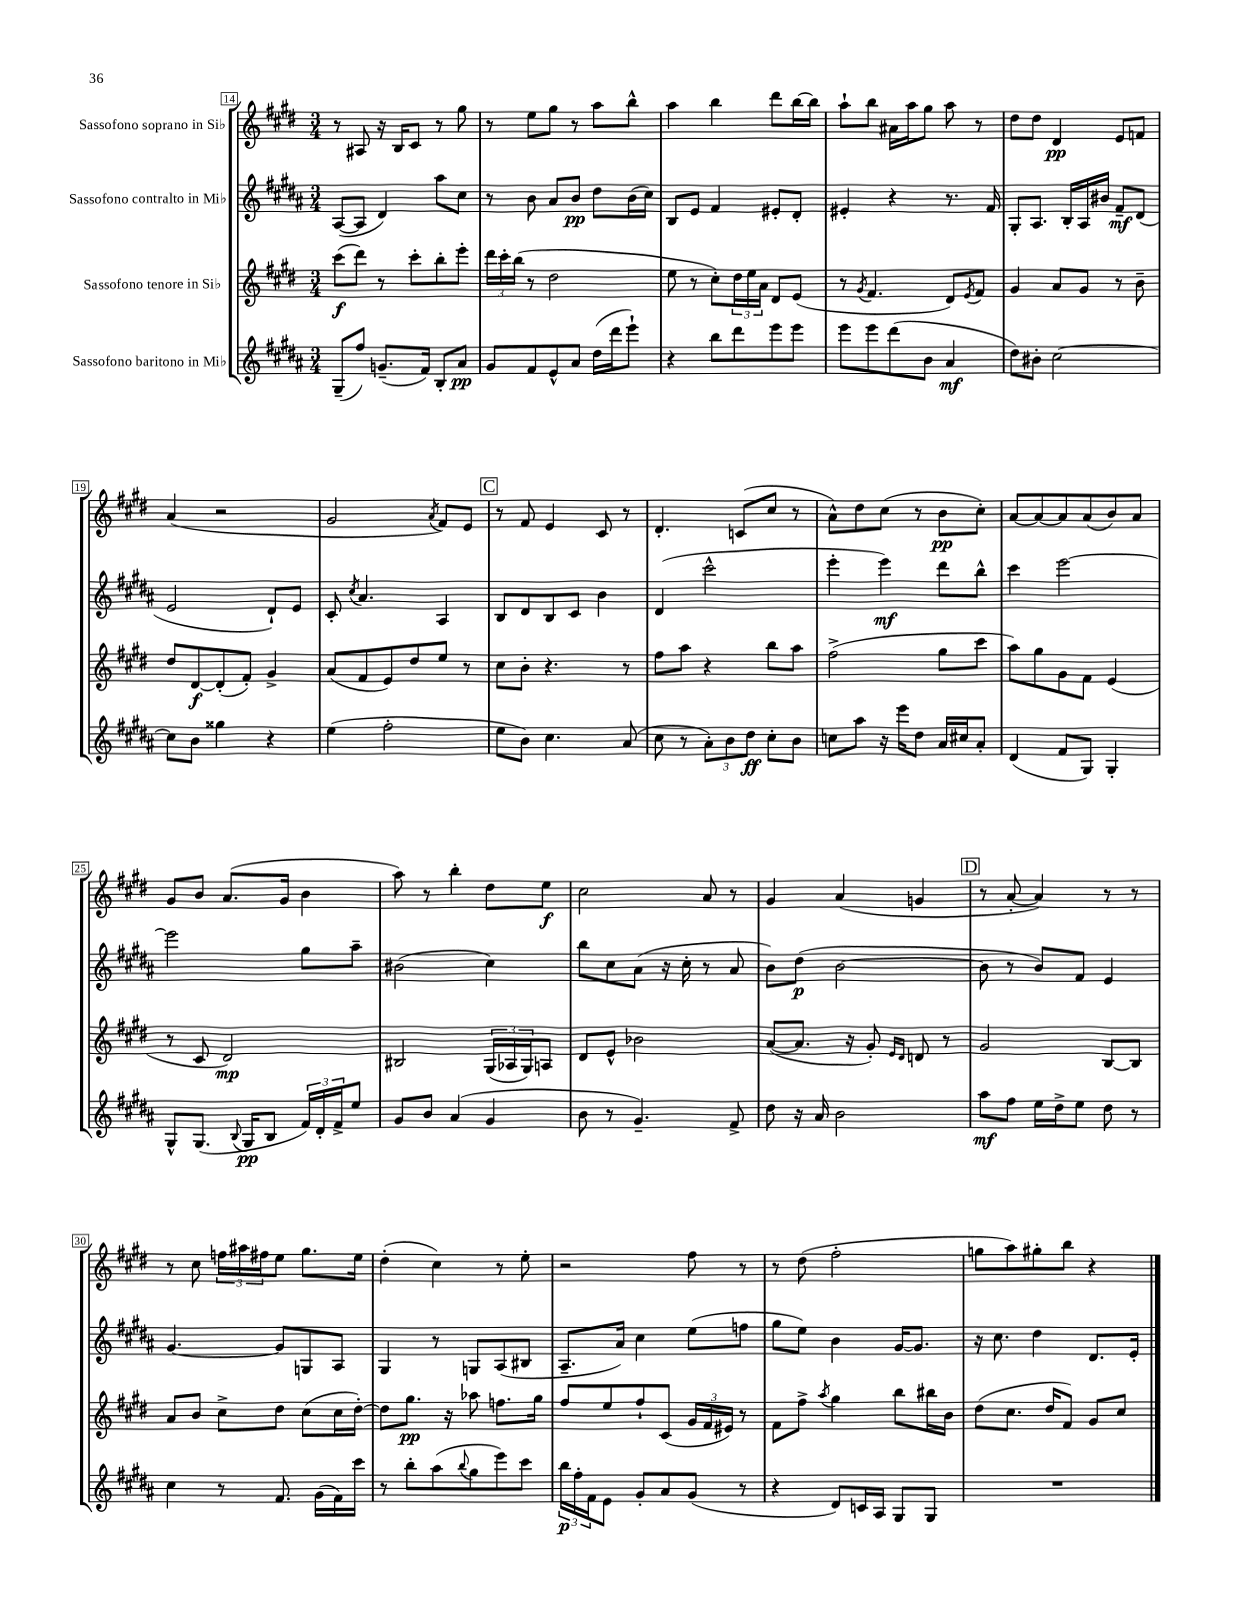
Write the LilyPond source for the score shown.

<<
\new StaffGroup <<
\new Staff = "s0" \with { instrumentName = "Sassofono soprano in Sib" } {
    \clef treble \key e \major \numericTimeSignature \time 3/4
    r8 ais8 r16 b16 cis'8 r8 gis''8 |
    r8 e''8 gis''8 r8 a''8 b''8-^ |
    a''4 b''4 dis'''8 b''16~ b''16 |
    a''8-! b''8 ais'16 a''16 gis''8 a''8 r8 |
    dis''8 dis''8 dis'4\pp e'8 f'8 |
    a'4( r2 |
    gis'2 \acciaccatura { a'8 } fis'8) e'8 |
    \mark \markup { \box "C" } r8 fis'8 e'4 cis'8 r8 |
    dis'4.-. c'8( cis''8 r8 |
    a'8-^) dis''8 cis''8( r8 b'8\pp cis''8-.) |
    a'8~ a'8~ a'8 a'8( b'8) a'8 |
    gis'8 b'8 a'8.( gis'16 b'4 |
    a''8) r8 b''4-. dis''8 e''8\f |
    cis''2 a'8 r8 |
    gis'4 a'4( g'4 |
    \mark \markup { \box "D" } r8 a'8~-. a'4) r8 r8 |
    r8 cis''8 \tuplet 3/2 { f''16 ais''16 fis''16 } e''8 gis''8. e''16 |
    dis''4-.( cis''4) r8 e''8-. |
    r2 fis''8 r8 |
    r8 dis''8( fis''2-. |
    g''8 a''8) gis''8-. b''8 r4 \bar "|." |
}
\new Staff = "s1" \with { instrumentName = "Sassofono contralto in Mib" } {
    \clef treble \key b \major \numericTimeSignature \time 3/4
    ais8~( ais8 dis'4) ais''8 cis''8 |
    r8 b'8 ais'8 b'8\pp dis''8 b'16( cis''16) |
    b8 e'8 fis'4 eis'8-. dis'8-. |
    eis'4-. r4 r8. fis'16 |
    gis8-. ais8. b16-. ais16 bis'16 fis'8--\mf dis'8( |
    e'2 dis'8-!) e'8 |
    cis'8-. \acciaccatura { cis''8 } ais'4. ais4 |
    \mark \markup { \box "C" } b8 dis'8 b8 cis'8 b'4 |
    dis'4( cis'''2-^ |
    e'''4-. e'''4\mf) dis'''8 b''8-^ |
    cis'''4 e'''2~ |
    e'''2 gis''8 ais''8-- |
    bis'2( cis''4) |
    b''8 cis''8 ais'8( r16 cis''16-. r8 ais'8 |
    b'8) dis''8\p( b'2~ |
    \mark \markup { \box "D" } b'8 r8 b'8) fis'8 e'4 |
    gis'4.~ gis'8 g8 ais8 |
    gis4 r8 g8 ais8( bis8 |
    ais8.-- ais'16) cis''4 e''8( f''8 |
    gis''8 e''8) b'4 gis'16~ gis'8. |
    r16 cis''8. dis''4 dis'8. e'16-. \bar "|." |
}
\new Staff = "s2" \with { instrumentName = "Sassofono tenore in Sib" } {
    \clef treble \key e \major \numericTimeSignature \time 3/4
    cis'''8\f( dis'''8) r8 cis'''8-. b''8-. e'''8-. |
    \tuplet 3/2 { dis'''16 cis'''16-. b''16( } r8 dis''2 |
    e''8 r8 cis''8-.) \tuplet 3/2 { dis''16 e''16 a'16 } dis'8 e'8( |
    r8 \acciaccatura { gis'8 } fis'4. dis'8) \acciaccatura { e'8 } fis'8 |
    gis'4 a'8 gis'8 r8 b'8-- |
    dis''8 dis'8~\f dis'8-.( fis'8-.) gis'4-> |
    a'8( fis'8 e'8) dis''8 e''8 r8 |
    \mark \markup { \box "C" } cis''8 b'8-. r4. r8 |
    fis''8 a''8 r4 b''8 a''8 |
    fis''2->( gis''8 cis'''8 |
    a''8) gis''8 gis'8 fis'8 e'4( |
    r8 cis'8 dis'2\mp) |
    bis2 \tuplet 3/2 { gis16( aes16 gis16) } a8 |
    dis'8 e'8-^ bes'2 |
    a'8~( a'8. r16 gis'8-.) \grace { e'16 dis'16 } d'8 r8 |
    \mark \markup { \box "D" } gis'2 b8~ b8 |
    a'8 b'8 cis''8-> dis''8 cis''8( cis''16 dis''16~-.) |
    dis''8 gis''8.\pp r16 aes''8 f''8. gis''16 |
    fis''8 e''8 fis''8-! cis'8( \tuplet 3/2 { gis'16 fis'16 eis'16) } r8 |
    fis'8 fis''8-> \acciaccatura { a''8 } gis''4 b''8 bis''16 b'16 |
    dis''8( cis''8. dis''16 fis'8) gis'8 cis''8 \bar "|." |
}
\new Staff = "s3" \with { instrumentName = "Sassofono baritono in Mib" } {
    \clef treble \key b \major \numericTimeSignature \time 3/4
    gis8--( fis''8) g'8.--( fis'16) b8-. ais'8\pp |
    gis'8 fis'8 e'8-^ ais'8 dis''16( dis'''16 e'''8-!) |
    r4 b''8 dis'''8 e'''8 e'''8 |
    e'''8 e'''8 dis'''8( b'8 ais'4\mf |
    dis''8) bis'8-. cis''2~ |
    cis''8 b'8 gisis''4 r4 |
    e''4( fis''2-. |
    \mark \markup { \box "C" } e''8 b'8) cis''4. ais'8( |
    cis''8 r8 \tuplet 3/2 { ais'8-.) b'8 dis''8\ff } cis''8-. b'8 |
    c''8 ais''8 r16 e'''16 dis''8 ais'16 cis''16 ais'8-. |
    dis'4( fis'8 gis8) gis4-. |
    gis8-^ gis8.( \appoggiatura { b8 } gis16\pp b8 \tuplet 3/2 { fis'16) dis'16-. fis'16-> } e''8 |
    gis'8 b'8 ais'4( gis'4 |
    b'8 r8 gis'4.--) fis'8-> |
    dis''8 r16 ais'16 b'2 |
    \mark \markup { \box "D" } ais''8\mf fis''8 e''16 dis''16-> e''8 dis''8 r8 |
    cis''4 r8 fis'8. gis'16( fis'16) cis'''16 |
    r8 b''8-. ais''8( \appoggiatura { b''8 } gis''8 e'''8) cis'''8 |
    \tuplet 3/2 { b''16\p fis''16-. fis'16 } e'8 gis'8-. ais'8 gis'8( r8 |
    r4 dis'8) c'16 ais16 gis8 gis8 |
    R2. \bar "|." |
}
>>
>>
\layout { \context { \Score currentBarNumber = #14 \override BarNumber.stencil = #(make-stencil-boxer 0.1 0.3 ly:text-interface::print) } }
